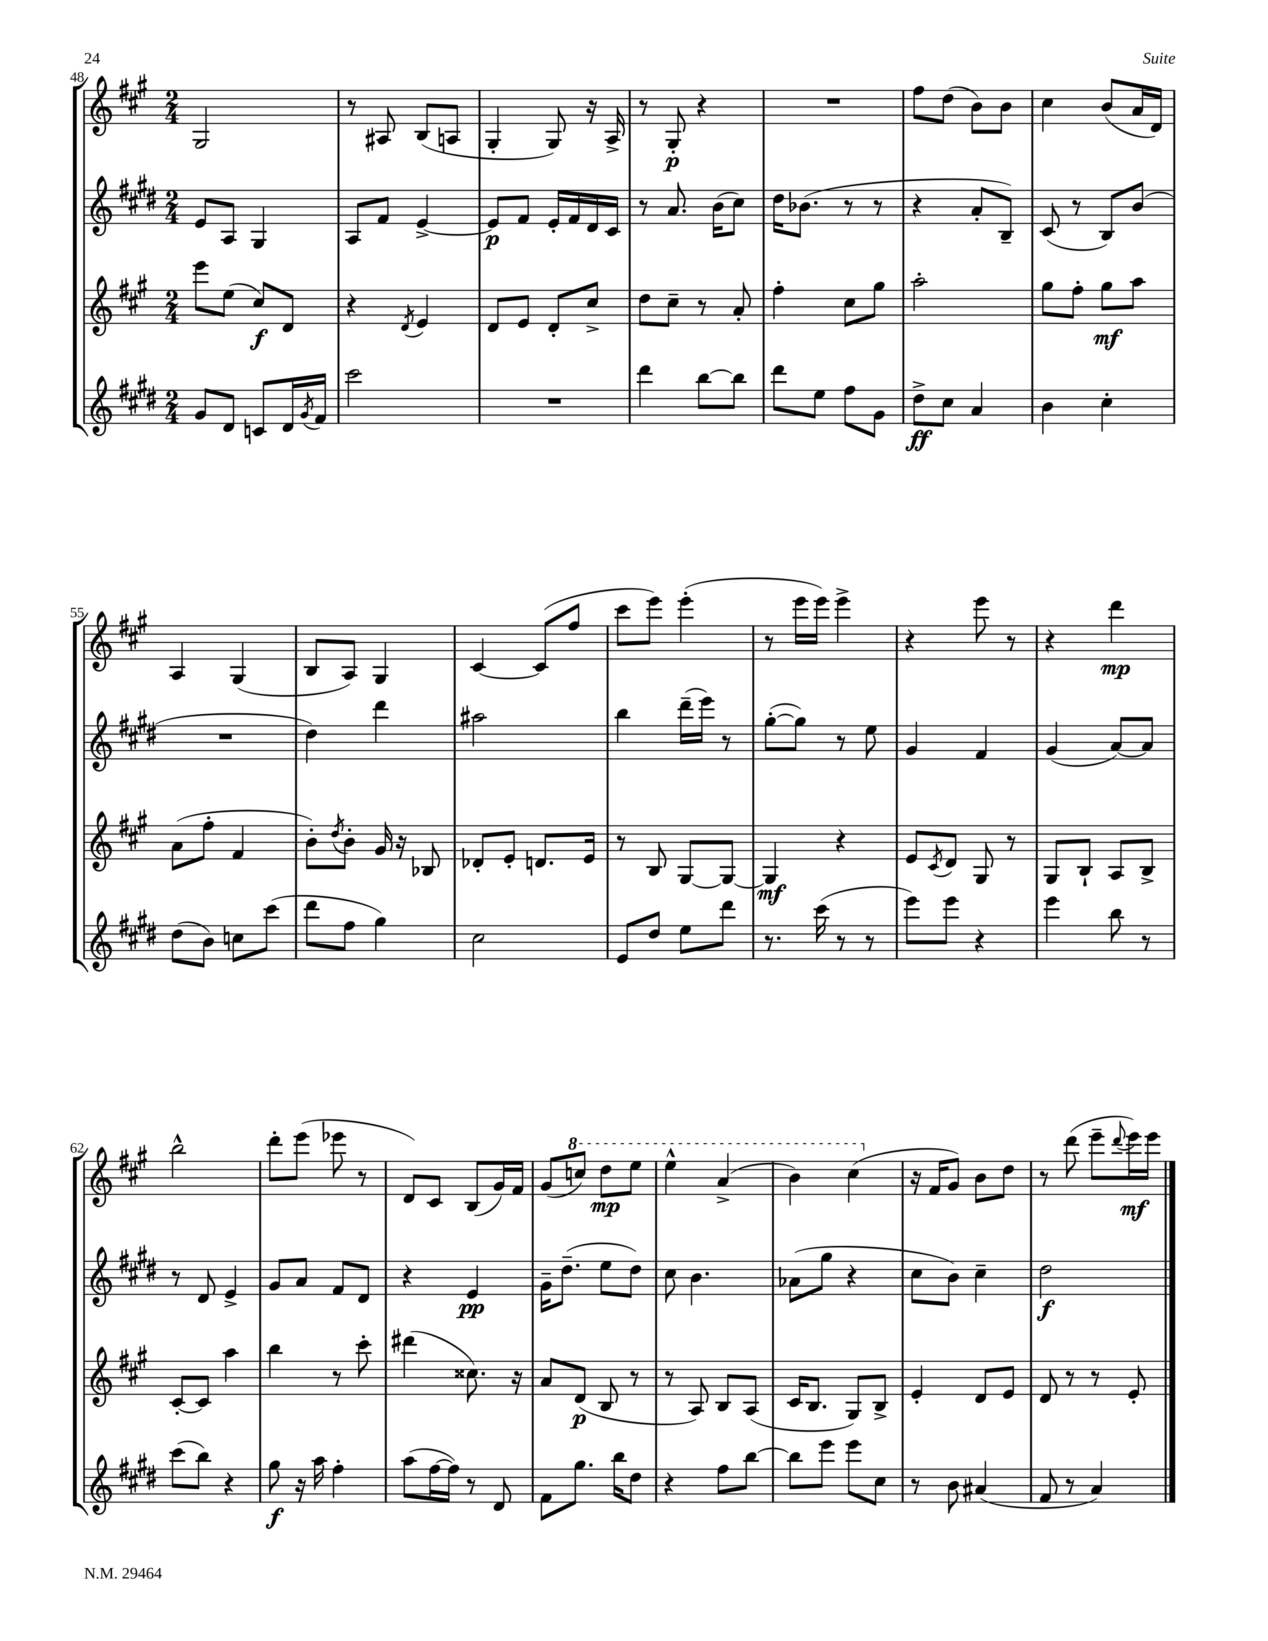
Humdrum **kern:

**kern	**kern	**kern	**kern
*staff4	*staff3	*staff2	*staff1
*clefG2	*clefG2	*clefG2	*clefG2
*k[f#c#g#d#]	*k[f#c#g#]	*k[f#c#g#d#]	*k[f#c#g#]
*M2/4	*M2/4	*M2/4	*M2/4
8g#/L	8eee\L	8e/L	2G#/
8d#/J	(8ee\J	8A/J	.
8c/L	8cc#/L)	4G#/	.
16d#/L	8d/J	.	.
8qg#/	.	.	.
16f#/JJ	.	.	.
=	=	=	=
2ccc#\	4r	8A/L	8r
.	.	8f#/J	8A#/
.	8qd/	.	.
.	4e/	[4e^/	(8B/L
.	.	.	8A/J
=	=	=	=
2r	8d/L	8e/]L	4G#'/
.	8e/J	8f#/J	.
.	8d'/L	16e'/LL	8G#/)
.	.	16f#/	.
.	8cc#^/J	16d#/	16r
.	.	16c#/JJ	16A^/
=	=	=	=
4ddd#\	8dd\L	8r	8r
.	8cc#~\J	8.a/	8G#'/
[8bb\L	8r	.	4r
.	.	(16b\LK	.
8bb\]J	8a'/	8cc#\J)	.
=	=	=	=
8ddd#\L	4ff#'\	16dd#\LK	2r
.	.	(8.b-\J	.
8ee\J	.	.	.
8ff#\L	8cc#\L	8r	.
8g#\J	8gg#\J	8r	.
=	=	=	=
8dd#^\L	2aa'\	4r	8ff#\L
8cc#\J	.	.	(8dd\J
4a/	.	8a'/L	8b\L)
.	.	8B~/J)	8b\J
=	=	=	=
4b\	8gg#\L	(8c#/	4cc#\
.	8ff#'\J	8r	.
4cc#'\	8gg#\L	8B/L)	(8b/L
.	8aa\J	(8b/J	16a/L
.	.	.	16d/JJ)
=	=	=	=
(8dd#\L	(8a\L	2r	4A/
8b\J)	8ff#'\J	.	.
8cc\L	4f#/	.	(4G#/
(8ccc#\J	.	.	.
=	=	=	=
8ddd#\L	8b'\L)	4dd#\)	8B/L
.	8qdd/	.	.
8ff#\J	8b'\J	.	8A/J)
4gg#\)	16g#/	4ddd#\	4G#/
.	16r	.	.
.	8B-/	.	.
=	=	=	=
2cc#\	8d-'/L	2aa#\	[4c#/
.	8e'/J	.	.
.	8.d/L	.	(8c#/]L
.	.	.	8ff#/J
.	16e/Jk	.	.
=	=	=	=
8e/L	8r	4bb\	8ccc#\L
8dd#/J	8B/	.	8eee\J)
8ee\L	[8G#/L	(16ddd#~\LL	(4eee'\
.	.	16eee\JJ)	.
8ddd#\J	8G#/_J	8r	.
=	=	=	=
8.r	4G#/]	([8gg#'\L	8r
.	.	8gg#\]J)	16eee\LL
(16ccc#\	.	.	16eee\JJ)
8r	4r	8r	4eee^\
8r	.	8ee\	.
=	=	=	=
8eee\L)	8e/L	4g#/	4r
.	8qc#/	.	.
8eee\J	8d/J	.	.
4r	8G#/	4f#/	8eee\
.	8r	.	8r
=	=	=	=
4eee\	8G#/L	(4g#/	4r
.	8B`/J	.	.
8bb\	8A/L	[8a/L)	4ddd\
8r	8B^/J	8a/]J	.
=	=	=	=
(8ccc#\L	[8c#'/L	8r	2bb^^\
8bb\J)	8c#/]J	8d#/	.
4r	4aa\	4e^/	.
=	=	=	=
8gg#\	4bb\	8g#/L	8ddd'\L
16r	.	8a/J	(8eee\J
16aa\	.	.	.
4ff#'\	8r	8f#/L	8eee-\
.	8ccc#'\	8d#/J	8r
=	=	=	=
(8aa\L	(4ddd#\	4r	8d/L)
[16ff#\L	.	.	8c#/J
16ff#\]JJ)	.	.	.
8r	8.cc##\)	4e/	(8B/L
8d#/	.	.	16g#/L)
.	16r	.	16f#/JJ
=	=	=	=
8f#\L	8a/L	16g#~\LK	(8g#/L
.	.	(8.dd#~\J	.
8.gg#\J	(8d/J	.	8ccc/J)
.	8B/	8ee\L	8ddd\L
16bb\LK	.	.	.
8dd#\J	8r	8dd#\J)	8eee\J
=	=	=	=
4r	8r	8cc#\	4eee^^\
.	8A/)	4.b\	.
8ff#\L	8B/L	.	(4aa^/
[8bb\J	(8A/J	.	.
=	=	=	=
8bb\]L	16c#/LK	(8a-\L	4bb\)
.	8.B/J	.	.
8eee\J	.	8gg#\J	.
8eee\L	8G#/L)	4r	(4ccc#\
8cc#\J	8B^/J	.	.
=	=	=	=
8r	4e'/	8cc#\L	16r
.	.	.	16f#/LK
8b\	.	8b\J)	8g#/J)
(4a#/	8d/L	4cc#~\	8b\L
.	8e/J	.	8dd\J
=	=	=	=
8f#/	8d/	2dd#\	8r
8r	8r	.	(8ddd\
4a/)	8r	.	8eee~\L
.	.	.	8qqddd/
.	8e'/	.	16eee\L)
.	.	.	16eee\JJ
==	==	==	==
*-	*-	*-	*-
